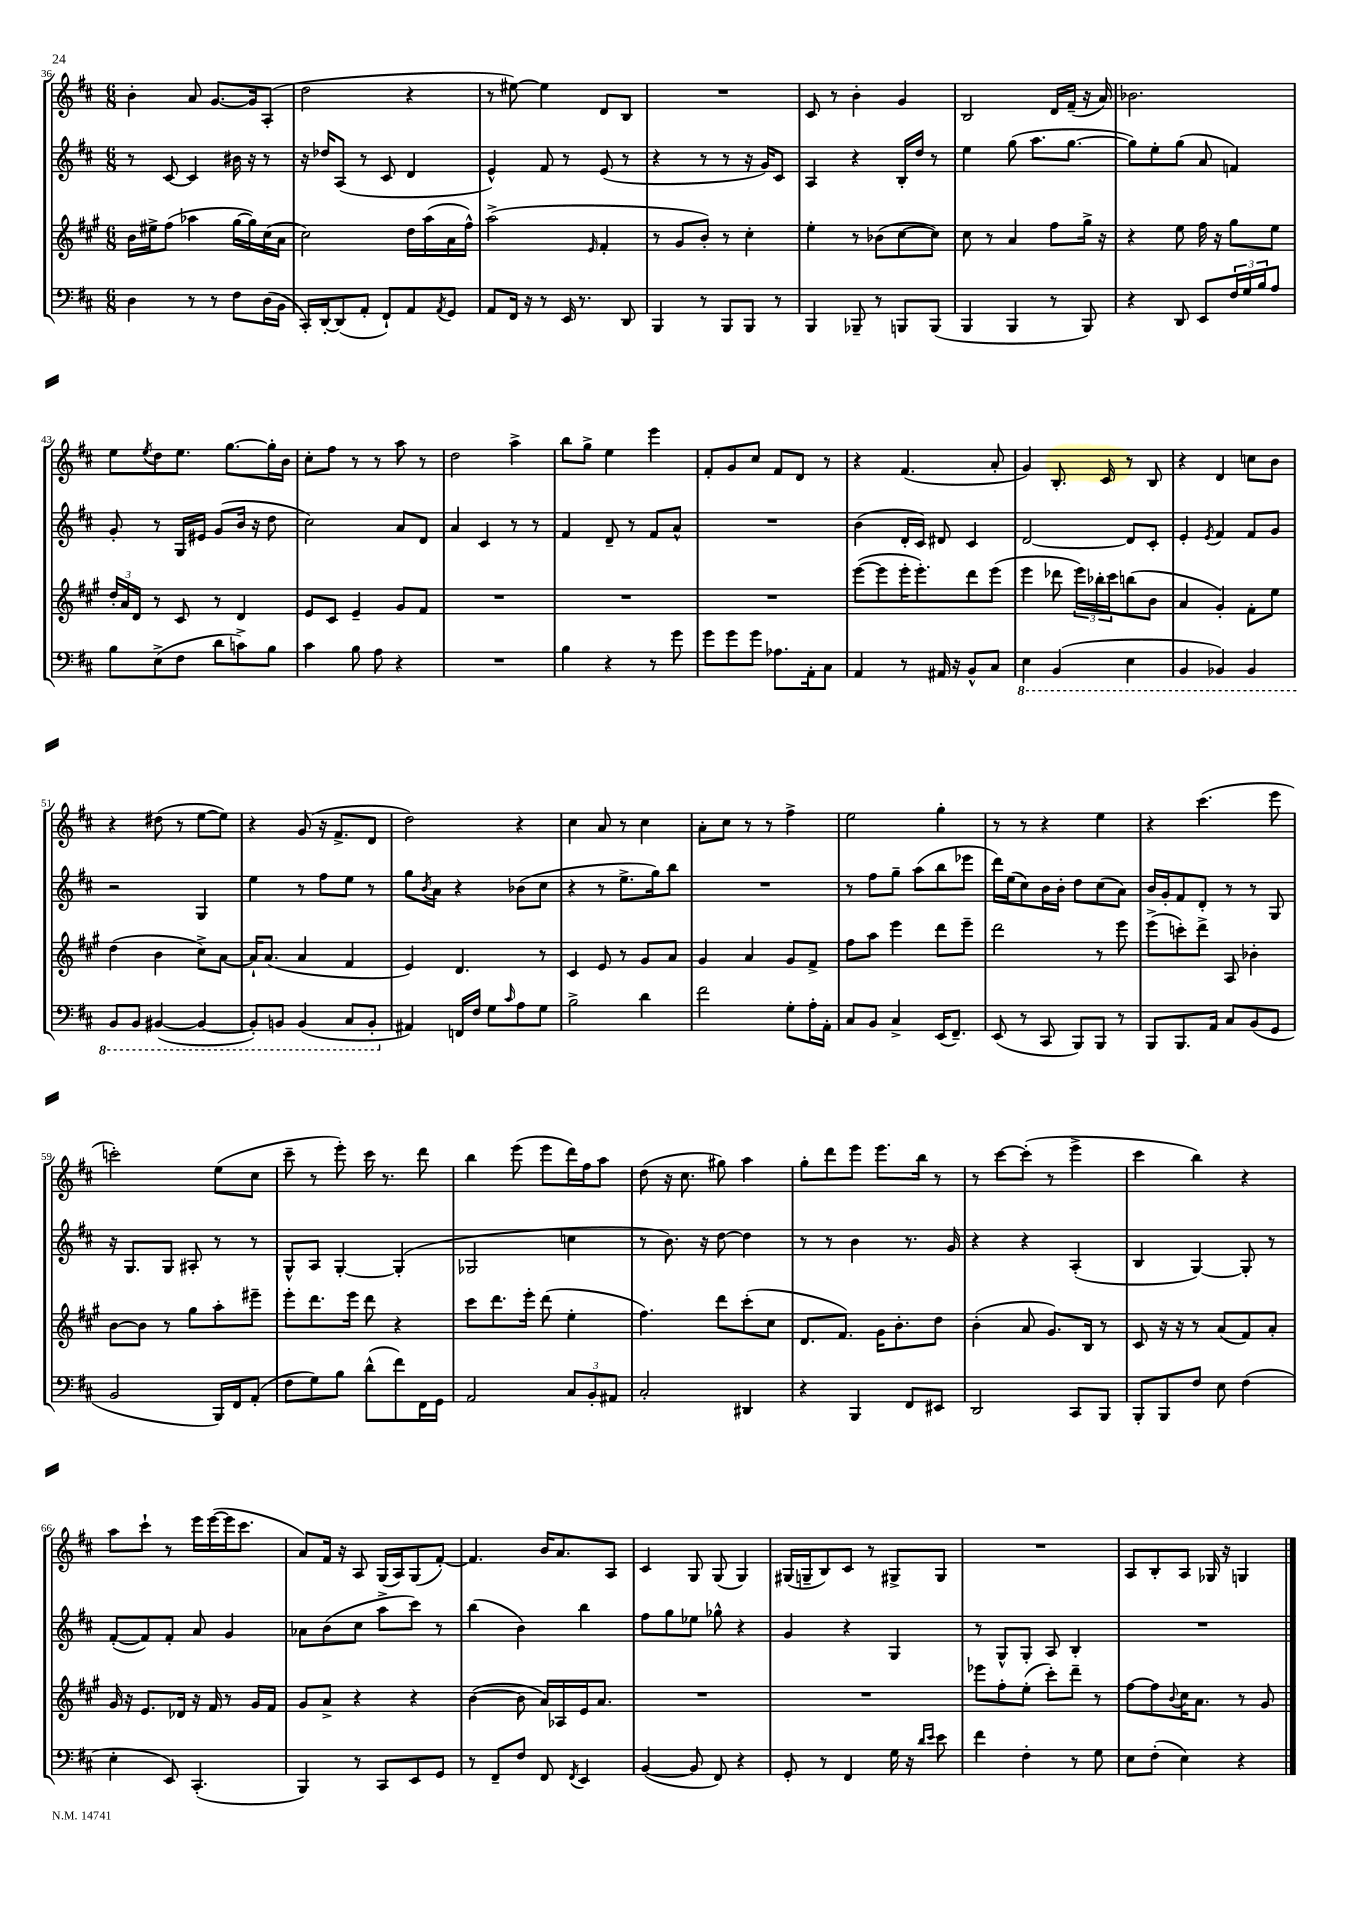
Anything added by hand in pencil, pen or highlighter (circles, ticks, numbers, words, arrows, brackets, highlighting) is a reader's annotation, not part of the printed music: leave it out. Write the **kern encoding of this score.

**kern	**kern	**kern	**kern
*part4	*part3	*part2	*part1
*staff4	*staff3	*staff2	*staff1
*clefF4	*clefG2	*clefG2	*clefG2
*k[f#c#]	*k[f#c#g#]	*k[f#c#]	*k[f#c#]
*M6/8	*M6/8	*M6/8	*M6/8
=36	=36	=36	=36
4D\	16b\LL	8r	4b'\
.	16ee#X^\J	.	.
.	(8ff#\J	[8c#/	.
8r	4aa-X\	4c#/]	8a/
8r	.	.	[8.g/L
8F#\L	[16gg#\LL	16b#X\	.
.	16gg#\])	16r	16g/k]
(16D\L	(16cc#\	8r	(8A'/J
16BB\JJ	16a\JJ	.	.
=37	=37	=37	=37
16CC#'/LL)	2cc#\)	16r	2dd\
[16DD'/J	.	16dd-X/KL	.
(8DD/]	.	(8A/J	.
8AA'/J	.	8r	.
8FF#`/L)	.	8c#/	.
8AA/	16dd\LL	4d/	4r
.	(16aa\	.	.
8qAA/	.	.	.
8GG/J	16a\	.	.
.	16ff#^^\JJ)	.	.
=38	=38	=38	=38
8AA/L	(2aa^\	4e^^/)	8r
16FF#/Jk	.	.	[8ee#X\)
16r	.	.	.
8r	.	8f#/	4ee#\]
16EE/	.	8r	.
8.r	.	.	.
.	16qqe/	.	.
.	4f#'/	(8e/	8d/L
8DD/	.	8r	8B/J
=39	=39	=39	=39
4BBB/	8r	4r	2.r
.	8g#/L	.	.
8r	8b'/J)	8r	.
8BBB/L	8r	8r	.
8BBB/J	4cc#'\	16r	.
.	.	16g/KL)	.
8r	.	8c#/J	.
=40	=40	=40	=40
4BBB/	4ee'\	4A/	8c#/
.	.	.	8r
8BBB-X~/	8r	4r	4b'\
8r	(8b-X\L	.	.
8BBBn/L	[8cc#\	16B'/LL	4g/
.	.	16dd/JJ	.
(8BBB/J	8cc#\J])	8r	.
=41	=41	=41	=41
4BBB/	8cc#\	4ee\	2B/
.	8r	.	.
4BBB/	4a/	(8gg\	.
.	.	8.aa\L	.
8r	8ff#\L	.	16d/LL
.	.	[8.gg\J	(16f#~/JJ
8BBB/)	16gg#^\Jk	.	16r
.	16r	.	16a/)
=42	=42	=42	=42
4r	4r	8gg\L])	2.b-X\
.	.	8ee'\	.
8DD/	8ee\	(8gg\J	.
8EE/L	16ff#\	8a/	.
.	16r	.	.
24F#/L	8gg#\L	4fn/)	.
24G/	.	.	.
24B/J	.	.	.
8A/J	8ee\J	.	.
!!LO:LB:g=z
=43	=43	=43	=43
8B\L	24dd'/LL	8g'/	8ee\L
.	24a/	.	.
.	24d/JJ	.	.
.	.	.	8qee/
(8E^\	8r	8r	8dd\
8F#\J	8c#/	16G/LL	8.ee\J
.	.	16e#X/JJ	.
8d\L	8r	(8g/L	.
.	.	.	[8.gg\L
8cn^\)	4d/	16b/Jk	.
.	.	16r	.
8B\J	.	8dd\	16gg'\L]
.	.	.	16b\JJ
=44	=44	=44	=44
4c#\	8e/L	2cc#\)	8cc#'\L
.	8c#/J	.	8ff#\J
8B\	4e~/	.	8r
8A\	.	.	8r
4r	8g#/L	8a/L	8aa\
.	8f#/J	8d/J	8r
=45	=45	=45	=45
2.r	2.r	4a/	2dd\
.	.	4c#/	.
.	.	8r	4aa^\
.	.	8r	.
=46	=46	=46	=46
4B\	2.r	4f#/	8bb\L
.	.	.	8gg^\J
4r	.	8d~/	4ee\
.	.	8r	.
8r	.	8f#/L	4eee\
8g\	.	8a^^/J	.
=47	=47	=47	=47
8g\L	2.r	2.r	8f#'/L
8g\	.	.	8g/
8g\J	.	.	8cc#/J
8.A-X\L	.	.	8f#/L
.	.	.	8d/J
16AA'\k	.	.	.
8C#\J	.	.	8r
=48	=48	=48	=48
4AA/	([8eee\L	(4b\	4r
.	8eee\]	.	.
8r	16eee'\K	16d'/LL	(4.f#/
.	8.eee'\)	16c#/JJ)	.
16AA#X/	.	8d#X/	.
16r	.	.	.
8BB^^/L	8ddd\	4c#/	.
8C#/J	(8eee\J	.	8a'/
=49	=49	=49	=49
*8ba	*	*	*
4EE\	4eee\	[2d/	4g/)
(4BBB/	8ddd-X\	.	8.B'/
.	24eee\LL)	.	.
.	24bb-X'\	.	.
.	.	.	16c#/
.	24ccc#\J	.	.
4EE\	(8bbn\	8d/L]	8r
.	8b\J	8c#'/J	8B/
=50	=50	=50	=50
4BBB/	4a/	4e'/	4r
.	.	8qe/	.
4BBB-X/)	4g#'/)	4f#/	4d/
4BBB-/	8f#'\L	8f#/L	8ccn\L
.	8ee\J	8g/J	8b\J
!!LO:LB:g=z
=51	=51	=51	=51
8BBB/L	(4dd\	2r	4r
8BBB/J	.	.	.
([4BBB#X/	4b\	.	(8dd#X\
.	.	.	8r
4BBB#/_	8cc#^\L)	4G/	[8ee\L
.	[8a\J	.	8ee\J])
=52	=52	=52	=52
8BBB#'/L])	16a`/KL]	4ee\	4r
.	(8.a/J	.	.
8BBBn/J	.	.	.
(4BBB/	4a/	8r	(8g/
.	.	8ff#\L	16r
.	.	.	8.f#^/L
8CC#/L	4f#/	8ee\J	.
8BBB'/J	.	8r	8d/J
=53	=53	=53	=53
*X8ba	*	*	*
4AA#X/)	4e/)	8gg\L	2dd\)
.	.	8qb/	.
.	.	8a\J	.
16FFn/LL	4.d/	4r	.
16F#/JJ	.	.	.
8G\L	.	.	.
16qqc#/	.	.	.
8A\	.	(8b-X\L	4r
8G\J	8r	8cc#\J	.
=54	=54	=54	=54
2B^\	4c#/	4r	4cc#\
.	8e/	8r	8a/
.	8r	8.ee^\L	8r
4d\	8g#/L	.	4cc#\
.	.	16gg\k)	.
.	8a/J	8bb\J	.
=55	=55	=55	=55
2f#\	4g#/	2.r	8a'\L
.	.	.	8cc#\J
.	4a/	.	8r
.	.	.	8r
8G'\L	8g#/L	.	4ff#^\
16A'\L	8f#^/J	.	.
16AA'\JJ	.	.	.
=56	=56	=56	=56
8C#/L	8ff#\L	8r	2ee\
8BB/J	8aa\J	8ff#\L	.
4C#^/	4eee\	8gg~\J	.
.	.	(8aa\L	.
(16EE/KL	8ddd\L	8bb\	4gg'\
8.FF#~/J)	.	.	.
.	8eee~\J	8eee-X\J	.
=57	=57	=57	=57
(8EE/	2ddd\	16ddd\LL)	8r
.	.	(16ee\J	.
8r	.	8cc#\)	8r
8CC#/	.	16b\L	4r
.	.	16b'\JJ	.
8BBB/L)	.	8dd\L	.
8BBB/J	8r	(8cc#\	4ee\
8r	8eee\	8a\J)	.
=58	=58	=58	=58
8BBB/L	(8eee^\L	16b/LL	4r
.	.	16g'/J	.
8.BBB/	8cccn'\)	8f#/	.
.	8ddd^\J	8d'/J	(4.ccc#\
16AA/Jk	.	.	.
8C#/L	8A/	8r	.
(8BB/	4b-X'\	8r	.
8GG/J	.	8G/	8eee\
!!LO:LB:g=z
=59	=59	=59	=59
2BB/	[8b\L	16r	2cccn'\)
.	.	8.G/L	.
.	8b\J]	.	.
.	8r	8G/J	.
.	8gg#\L	8A#X'/	.
16BBB/LL)	8aa'\	8r	(8ee\L
16FF#/J	.	.	.
(8AA'/J	8eee#X~\J	8r	8cc#\J
=60	=60	=60	=60
8F#\L	8eee'\L	8G^^/L	8ccc#~\
8G\)	8.ddd\	8A/J	8r
8B\J	.	[4G'/	8eee'\)
.	16eee\Jk	.	.
(8d^^\L	8ddd\	.	16ccc#\
.	.	.	8.r
8f#\)	4r	(4G'/]	.
16FF#\L	.	.	8ddd\
16GG\JJ	.	.	.
=61	=61	=61	=61
2AA/	8ccc#\L	2G-X/	4bb\
.	8.ddd\	.	.
.	.	.	(8eee\
.	16eee'\Jk	.	.
.	(8ddd\	.	8eee\L
12C#/L	4ee'\	4ccn\	16ddd\L)
.	.	.	16ff#\J
12BB'/	.	.	.
.	.	.	8aa\J
12AA#X/J	.	.	.
=62	=62	=62	=62
2C#'/	4.ff#\)	8r	(8dd\
.	.	8.b\)	16r
.	.	.	8.cc#\
.	.	16r	.
.	8ddd\L	[8dd\	8gg#X\)
4DD#X/	(8ccc#'\	4dd\]	4aa\
.	8cc#\J	.	.
=63	=63	=63	=63
4r	8.d/L	8r	8gg'\L
.	.	8r	8ddd\
.	8.f#/J)	.	.
4BBB/	.	4b\	8eee\J
.	16g#\KL	.	8.eee\L
.	8.b'\	.	.
8FF#/L	.	8.r	.
.	.	.	16bb\Jk
8EE#X/J	8dd\J	.	8r
.	.	16g/	.
=64	=64	=64	=64
2DD/	(4b'\	4r	8r
.	.	.	[8ccc#\L
.	8a/	4r	(8ccc#'\J]
.	8.g#/L)	.	8r
8CC#/L	.	(4A'/	4eee^\
.	16B/Jk	.	.
8BBB/J	8r	.	.
=65	=65	=65	=65
8BBB'/L	8c#/	4B/	4ccc#\
8BBB/	16r	.	.
.	16r	.	.
8F#/J	8r	[4G/)	4bb\)
8E\	(8a/L	.	.
(4F#\	8f#/)	8G'/]	4r
.	8a'/J	8r	.
!!LO:LB:g=z
=66	=66	=66	=66
4E'\	16g#/	([8f#'/L	8aa\L
.	16r	.	.
.	8.e/L	8f#/])	8ccc#`\J
8EE/)	.	8f#'/J	8r
.	16d-X/Jk	.	.
(4.CC#'/	16r	8a/	16eee\LL
.	16f#/	.	([16eee\
.	8r	4g/	16eee\J]
.	.	.	8.ccc#\J
.	16g#/LL	.	.
.	16f#/JJ	.	.
=67	=67	=67	=67
4BBB/)	8g#/L	8a-X\L	8a/L)
.	8a^/J	(8b\	16f#/Jk
.	.	.	16r
8r	4r	8cc#\J	8A/
8CC#/L	.	8aa^\L	(16G/LL
.	.	.	16A/J)
8EE/	4r	8ccc#\J)	(8G/
8GG/J	.	8r	[8f#'/J)
=68	=68	=68	=68
8r	([4b\	(4bb\	4.f#/]
8FF#~/L	.	.	.
8F#/J	8b\]	4b\)	.
8FF#/	16a/LL)	.	16b/KL
.	16A-X/	.	8.a/
8qFF#/	.	.	.
4EE/	16e/J	4bb\	.
.	8.a/J	.	.
.	.	.	8A/J
=69	=69	=69	=69
([4BB/	2.r	8ff#\L	4c#/
.	.	8gg\	.
8BB/]	.	8ee-X\J	8G/
8FF#/)	.	8gg-X^^\	(8G/
4r	.	4r	4G/)
=70	=70	=70	=70
8GG'/	2.r	4g/	(16G#X/LL
.	.	.	16Gn~/J
8r	.	.	8B/)
4FF#/	.	4r	8c#/J
.	.	.	8r
16G\	.	4G/	8G#X^/L
16r	.	.	.
16qqd/LL	.	.	.
16qqe/JJ	.	.	.
8e\	.	.	8G#/J
=71	=71	=71	=71
4f#\	8eee-X\L	8r	2.r
.	8ff#'\	8G^^/L	.
4F#'\	(8ee'\J	8G'/J	.
.	8ccc#'\L)	8A/	.
8r	8ddd~\J	4B'/	.
8G\	8r	.	.
=72	=72	=72	=72
8E\L	[8ff#\L	2.r	8A/L
(8F#'\J	8ff#\]	.	8B'/
.	8qqb/	.	.
4E\)	16cc#\K	.	8A/J
.	8.a\J	.	.
.	.	.	16G-X/
.	.	.	16r
4r	8r	.	4Gn/
.	8g#/	.	.
==	==	==	==
*-	*-	*-	*-
